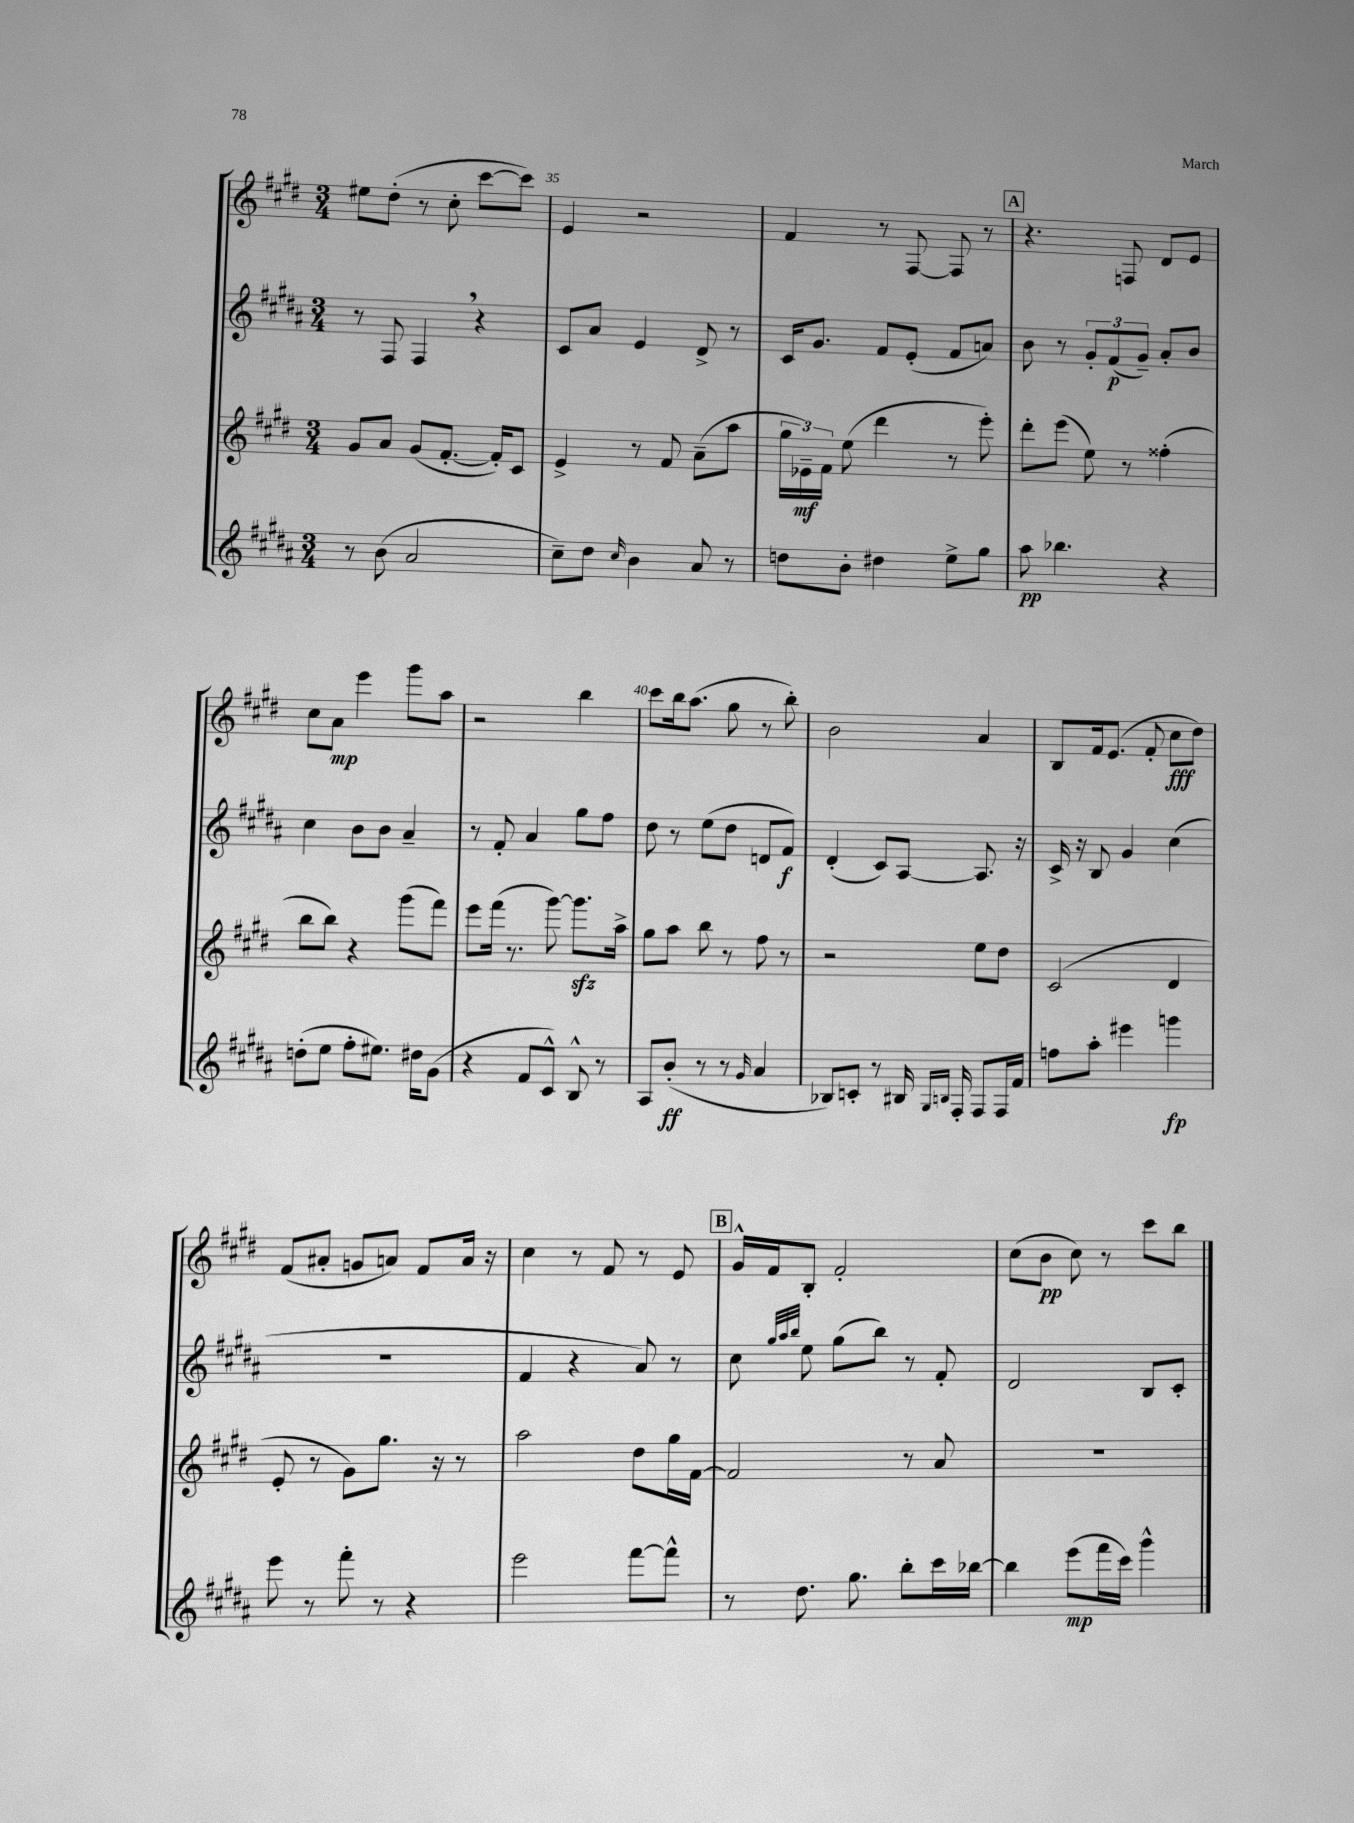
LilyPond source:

<<
\new StaffGroup <<
\new Staff = "s0" {
    \clef treble \key e \major \numericTimeSignature \time 3/4
    \autoBeamOff eis''8[ dis''8]-.( r8 cis''8-. cis'''8[~ cis'''8]) |
    e'4 r2 |
    fis'4 r8 fis8~ fis8 r8 |
    \mark \markup { \box "A" } r4. f8 dis'8[ e'8] |
    cis''8[ a'8]\mp e'''4 gis'''8[ a''8] |
    r2 b''4 |
    cis'''8[ b''16 a''8.]( gis''8 r8 b''8-.) |
    b'2 a'4 |
    b8[ fis'16 e'8.]( fis'8-. cis''8[\fff dis''8]) |
    fis'8[( ais'8]-. g'8[ a'8]) fis'8[ a'16] r16 |
    cis''4 r8 fis'8 r8 e'8 |
    \mark \markup { \box "B" } gis'16[-^ fis'16 b8]-. fis'2-. |
    cis''8[( b'8]\pp cis''8) r8 cis'''8[ b''8] \bar "|." |
}
\new Staff = "s1" {
    \clef treble \key b \major \numericTimeSignature \time 3/4
    \autoBeamOff r8 fis8 fis4 \breathe r4 |
    cis'8[ ais'8] e'4 dis'8-> r8 |
    cis'16[ gis'8.] fis'8[ e'8]-.( fis'8[ a'8]) |
    \mark \markup { \box "A" } b'8 r8 \tuplet 3/2 { gis'8[-. fis'8\p( gis'8]--) } ais'8[-. b'8] |
    cis''4 b'8[ b'8] ais'4-- |
    r8 fis'8-. ais'4 gis''8[ fis''8] |
    dis''8 r8 e''8[( dis''8] d'8[ fis'8]\f) |
    dis'4-.( cis'8[) ais8]~ ais8. r16 |
    cis'16-> r16 b8 gis'4 cis''4( |
    R2. |
    fis'4 r4 ais'8) r8 |
    \mark \markup { \box "B" } cis''8 \grace { gis''32[ ais''32 b''32] } e''8 gis''8[( b''8]) r8 fis'8-. |
    dis'2 b8[ cis'8]-. \bar "|." |
}
\new Staff = "s2" {
    \clef treble \key e \major \numericTimeSignature \time 3/4
    \autoBeamOff gis'8[ a'8] gis'8[( fis'8.]~-. fis'16[-.) cis'8] |
    e'4-> r8 fis'8 a'8[--( a''8] |
    \tuplet 3/2 { gis''16[ ees'16--\mf) fis'16] } e''8( dis'''4 r8 e'''8-.) |
    \mark \markup { \box "A" } dis'''8[-. e'''8]( e''8) r8 fisis''4-.( |
    b''8[ b''8]) r4 gis'''8[( fis'''8]) |
    e'''8[ fis'''16]( r8. gis'''8~) gis'''8.[\sfz a''16]-> |
    gis''8[ a''8] b''8 r8 fis''8 r8 |
    r2 e''8[ dis''8] |
    cis'2( dis'4 |
    e'8-. r8 gis'8[) gis''8.] r16 r8 |
    a''2 dis''8[ gis''16 fis'16]~ |
    \mark \markup { \box "B" } fis'2 r8 a'8 |
    R2. \bar "|." |
}
\new Staff = "s3" {
    \clef treble \key b \major \numericTimeSignature \time 3/4
    \autoBeamOff r8 b'8( ais'2 |
    cis''8[--) dis''8] \grace { cis''16 } b'4 ais'8 r8 |
    d''8[ b'8]-. dis''4 e''8[-> gis''8] |
    \mark \markup { \box "A" } ais''8\pp bes''4. r4 |
    d''8[-.( e''8] fis''8[-. eis''8.]) dis''16[ gis'8]( |
    r4 fis'8[ cis'8]-^) b8-^ r8 |
    ais8[ b'8]-.\ff( r8 r8 \grace { gis'16 } ais'4 |
    bes8[) c'8]-. r8 bis16 \grace { gis16[ b16] } fis16-. fis8[ fis16 fis'16] |
    f''8[ ais''8]-. eis'''4 g'''4\fp |
    e'''8 r8 fis'''8-. r8 r4 |
    e'''2 fis'''8[~ fis'''8]-^ |
    \mark \markup { \box "B" } r8 dis''8. gis''8. b''8[-. cis'''16 bes''16]~ |
    bes''4 e'''8[\mp( fis'''16 cis'''16]) gis'''4-^ \bar "|." |
}
>>
>>
\layout { \context { \Score currentBarNumber = #34 \override BarNumber.break-visibility = ##(#f #t #t) barNumberVisibility = #(every-nth-bar-number-visible 5) } }
